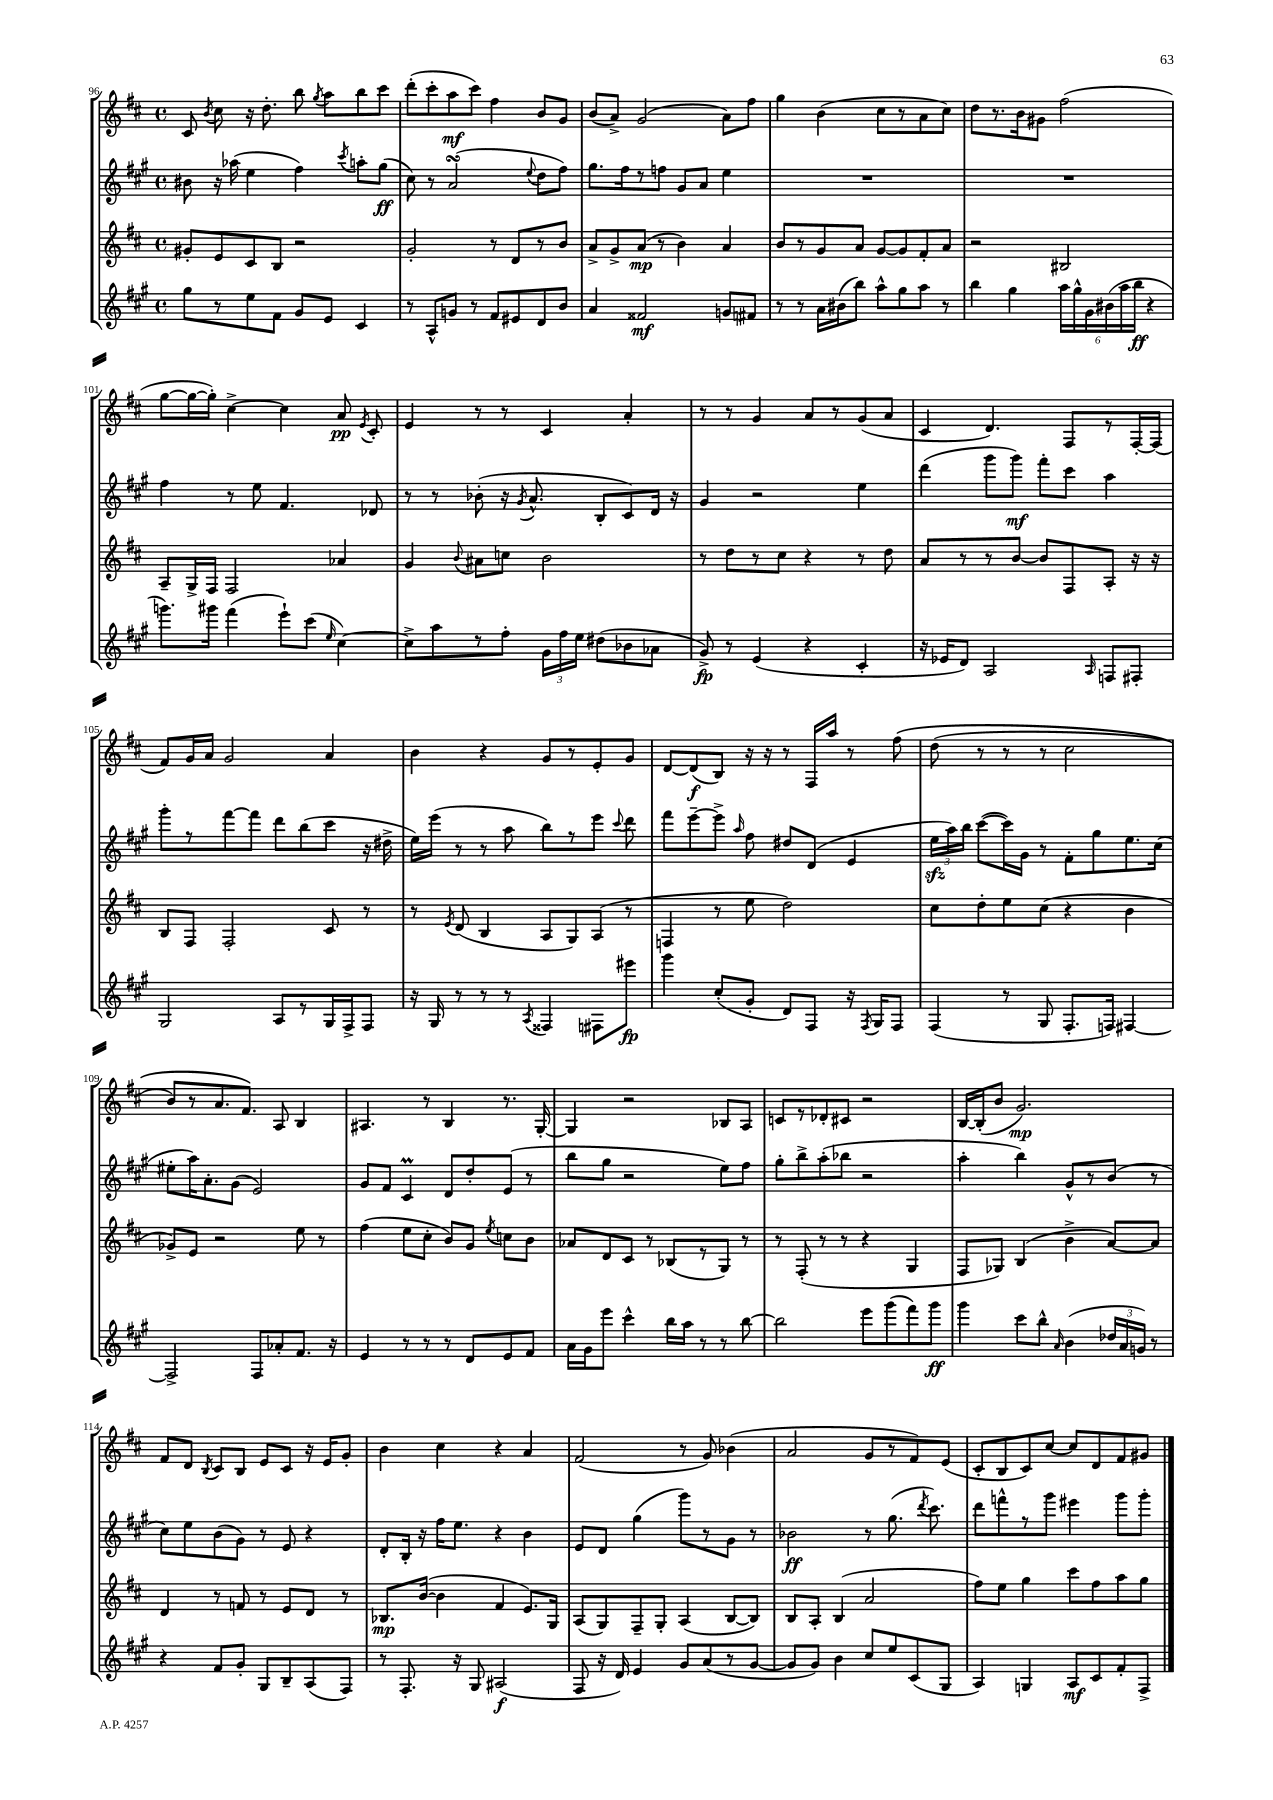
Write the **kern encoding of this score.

**kern	**dynam	**kern	**dynam	**kern	**dynam	**kern	**dynam
*part4	*part4	*part3	*part3	*part2	*part2	*part1	*part1
*staff4	*staff4	*staff3	*staff3	*staff2	*staff2	*staff1	*staff1
*clefG2	*	*clefG2	*	*clefG2	*	*clefG2	*
*k[f#c#g#]	*	*k[f#c#]	*	*k[f#c#g#]	*	*k[f#c#]	*
*M4/4	*	*M4/4	*	*M4/4	*	*M4/4	*
*met(c)	*	*met(c)	*	*met(c)	*	*met(c)	*
=96	=96	=96	=96	=96	=96	=96	=96
8gg#\L	.	8g#X'/L	.	8b#X\	.	8c#/	.
.	.	.	.	.	.	8qb/	.
8r	.	8e/	.	16r	.	8cc#\	.
.	.	.	.	(16aa-X\	.	.	.
8ee\	.	8c#/	.	4ee\	.	16r	.
.	.	.	.	.	.	8.dd'\	.
8f#\J	.	8B/J	.	.	.	.	.
8g#/L	.	2r	.	4ff#\)	.	8bb\	.
.	.	.	.	.	.	8qgg/	.
8e/J	.	.	.	.	.	8aa\L	.
.	.	.	.	8qccc#/	.	.	.
4c#/	.	.	.	8aan'\L	.	8bb\	.
.	.	.	.	(8gg#\J	ff	8ccc#\J	.
=97	=97	=97	=97	=97	=97	=97	=97
8r	.	2g'/	.	8cc#\)	.	(8ddd'\L	.
8A^^/L	.	.	.	8r	.	8ccc#'\	.
8gn/J	.	.	.	(2asSSs/	.	8aa\	mf
8r	.	.	.	.	.	8ccc#\J)	.
8f#/L	.	8r	.	.	.	4ff#\	.
8e#X/	.	8d/L	.	.	.	.	.
.	.	.	.	8qqee/	.	.	.
8d/	.	8r	.	8dd\L	.	8b/L	.
8b/J	.	8b/J	.	8ff#\J)	.	8g/J	.
=98	=98	=98	=98	=98	=98	=98	=98
4a/	.	8a^/L	.	8.gg#\L	.	(8b/L	.
.	.	8g^/	.	.	.	8a^/J)	.
.	.	.	.	16ff#\k	.	.	.
2f##X/	mf	(8a/J	mp	8r	.	(2g/	.
.	.	8r	.	8ffn\J	.	.	.
.	.	4b\)	.	8g#/L	.	.	.
.	.	.	.	8a/J	.	.	.
8gn/L	.	4a/	.	4ee\	.	8a\L)	.
8f#X/J	.	.	.	.	.	8ff#\J	.
=99	=99	=99	=99	=99	=99	=99	=99
8r	.	8b/L	.	1r	.	4gg\	.
8r	.	8r	.	.	.	.	.
16a\LL	.	8g/	.	.	.	(4b\	.
(16b#X\J	.	.	.	.	.	.	.
8bb\J)	.	8a/J	.	.	.	.	.
8aa^^\L	.	[8g/L	.	.	.	8cc#\L	.
8gg#\	.	8g/]	.	.	.	8r	.
8aa\J	.	8f#'/	.	.	.	8a\	.
8r	.	8a/J	.	.	.	8cc#\J)	.
=100	=100	=100	=100	=100	=100	=100	=100
4bb\	.	2r	.	1r	.	8dd\L	.
.	.	.	.	.	.	8.r	.
4gg#\	.	.	.	.	.	.	.
.	.	.	.	.	.	16b\k	.
.	.	.	.	.	.	8g#X\J	.
24aa\LL	.	2B#X/	.	.	.	(2ff#\	.
24gg#^^\	.	.	.	.	.	.	.
24g#\	.	.	.	.	.	.	.
(24b#X\	.	.	.	.	.	.	.
24aa\	.	.	.	.	.	.	.
24bb\JJ	ff	.	.	.	.	.	.
4r	.	.	.	.	.	.	.
!!LO:LB:g=z
=101	=101	=101	=101	=101	=101	=101	=101
8.gggn\L)	.	8A~/L	.	4ff#\	.	[8gg\L	.
.	.	16G^/L	.	.	.	16gg\L_	.
16ggg#X\Jk	.	16F#/JJ	.	.	.	16gg'\JJ])	.
(4fff#\	.	2F#/	.	8r	.	[4cc#^\	.
.	.	.	.	8ee\	.	.	.
8eee`\L)	.	.	.	4.f#/	.	4cc#\]	.
(8ccc#\J	.	.	.	.	.	.	.
16qqee/	.	.	.	.	.	.	.
[4cc#\)	.	4a-X/	.	.	.	8a/	pp
.	.	.	.	.	.	8qe/	.
.	.	.	.	8d-X/	.	8c#'/	.
=102	=102	=102	=102	=102	=102	=102	=102
8cc#^\L]	.	4g/	.	8r	.	4e/	.
8aa\	.	.	.	8r	.	.	.
.	.	8qqb/	.	.	.	.	.
8r	.	8a#X\L	.	(8b-X'\	.	8r	.
8ff#'\J	.	8ccn\J	.	16r	.	8r	.
.	.	.	.	8qg#/	.	.	.
.	.	.	.	8.a^^/	.	.	.
24g#\LL	.	2b\	.	.	.	4c#/	.
24ff#\	.	.	.	.	.	.	.
24ee\JJ	.	.	.	.	.	.	.
(8dd#X\L	.	.	.	8B'/L	.	.	.
8b-X\	.	.	.	8c#/)	.	4a'/	.
8a-X\J	.	.	.	16d/Jk	.	.	.
.	.	.	.	16r	.	.	.
=103	=103	=103	=103	=103	=103	=103	=103
8g#^/)	fp	8r	.	4g#/	.	8r	.
8r	.	8dd\L	.	.	.	8r	.
(4e/	.	8r	.	2r	.	4g/	.
.	.	8cc#\J	.	.	.	.	.
4r	.	4r	.	.	.	8a/L	.
.	.	.	.	.	.	8r	.
4c#'/	.	8r	.	4ee\	.	(8g/	.
.	.	8dd\	.	.	.	8a/J	.
=104	=104	=104	=104	=104	=104	=104	=104
16r	.	8a/L	.	(4ddd\	.	4c#/	.
16e-X/KL	.	.	.	.	.	.	.
8d/J)	.	8r	.	.	.	.	.
2A/	.	8r	.	8ggg#\L	.	4.d/)	.
.	.	[8b/J	.	8ggg#\J)	mf	.	.
.	.	8b/L]	.	8fff#'\L	.	.	.
.	.	8F#/	.	8ccc#\J	.	8F#/L	.
16qqA/	.	.	.	.	.	.	.
8Fn/L	.	8A'/J	.	4aa\	.	8r	.
8F#X'/J	.	16r	.	.	.	[16F#'/L	.
.	.	16r	.	.	.	(16F#/JJ]	.
!!LO:LB:g=z
=105	=105	=105	=105	=105	=105	=105	=105
2G#/	.	8B/L	.	8ggg#'\L	.	8f#/L)	.
.	.	8F#/J	.	8r	.	16g/L	.
.	.	.	.	.	.	16a/JJ	.
.	.	2F#'/	.	[8fff#\	.	2g/	.
.	.	.	.	8fff#\J]	.	.	.
8A/L	.	.	.	8ddd\L	.	.	.
8r	.	.	.	(8bb\	.	.	.
16G#/L	.	8c#/	.	8ccc#\J	.	4a/	.
16F#^/J	.	.	.	.	.	.	.
8F#/J	.	8r	.	16r	.	.	.
.	.	.	.	16dd#X^\	.	.	.
=106	=106	=106	=106	=106	=106	=106	=106
16r	.	8r	.	16ee\LL)	.	4b\	.
16G#/	.	.	.	(16eee\JJ	.	.	.
.	.	8qe/	.	.	.	.	.
8r	.	(8d/	.	8r	.	.	.
8r	.	4B/	.	8r	.	4r	.
8r	.	.	.	8aa\	.	.	.
8qA/	.	.	.	.	.	.	.
4F##X/	.	8A/L	.	8bb\L)	.	8g/L	.
.	.	8G/)	.	8r	.	8r	.
8F#X\L	.	(8A/J	.	8eee\J	.	8e'/	.
.	.	.	.	8qqccc#/	.	.	.
8eee#X\J	fp	8r	.	8ddd\	.	8g/J	.
=107	=107	=107	=107	=107	=107	=107	=107
4ggg#\	.	4Fn/	.	8fff#\L	.	[8d/L	.
.	.	.	.	[8eee~\	.	(8d/]	f
(8cc#'/L	.	8r	.	8eee^\J]	.	8B/J)	.
.	.	.	.	16qqaa/	.	.	.
8g#'/J	.	8ee\	.	8ff#\	.	16r	.
.	.	.	.	.	.	16r	.
8d/L)	.	2dd\)	.	8dd#X/L	.	8r	.
8F#/J	.	.	.	(8d/J	.	16F#/LL	.
.	.	.	.	.	.	16aa/JJ	.
16r	.	.	.	4e/	.	8r	.
8qF#/	.	.	.	.	.	.	.
16G#/KL	.	.	.	.	.	.	.
8F#/J	.	.	.	.	.	(8ff#\	.
=108	=108	=108	=108	=108	=108	=108	=108
(4F#/	.	8cc#\L	.	24eezz\LL	.	(8dd\	.
.	.	.	.	24aa\)	.	.	.
.	.	.	.	24bb\JJ	.	.	.
.	.	8dd'\	.	([8ccc#\L	.	8r	.
8r	.	8ee\	.	16ccc#\L])	.	8r	.
.	.	.	.	16g#\JJ	.	.	.
8G#/	.	(8cc#\J	.	8r	.	8r	.
8.F#'/L	.	4r	.	8f#'\L	.	2cc#\	.
.	.	.	.	8gg#\	.	.	.
16Fn/Jk)	.	.	.	.	.	.	.
[4F#X/	.	4b\	.	8.ee\	.	.	.
.	.	.	.	(16cc#\Jk	.	.	.
!!LO:LB:g=z
=109	=109	=109	=109	=109	=109	=109	=109
2F#^/]	.	8g-X^/L)	.	8ee#X'\L	.	8b/L)	.
.	.	8e/J	.	16aa\K)	.	8r	.
.	.	.	.	8.a'\	.	.	.
.	.	2r	.	.	.	8.a/	.
.	.	.	.	(8g#\J	.	.	.
.	.	.	.	.	.	8.f#/J)	.
8F#/L	.	.	.	2e/)	.	.	.
8a-X'/	.	.	.	.	.	8A/	.
8.f#/J	.	8ee\	.	.	.	4B/	.
.	.	8r	.	.	.	.	.
16r	.	.	.	.	.	.	.
=110	=110	=110	=110	=110	=110	=110	=110
4e/	.	(4ff#\	.	8g#/L	.	4.A#X/	.
.	.	.	.	8f#/J	.	.	.
8r	.	8ee\L	.	4c#m/	.	.	.
8r	.	8cc#'\J	.	.	.	8r	.
8r	.	8b/L)	.	8d/L	.	4B/	.
8d/L	.	8g/J	.	8dd'/	.	.	.
.	.	8qee/	.	.	.	.	.
8e/	.	8ccn\L	.	(8e/J	.	8.r	.
8f#/J	.	8b\J	.	8r	.	.	.
.	.	.	.	.	.	[16G'/	.
=111	=111	=111	=111	=111	=111	=111	=111
16a\LL	.	8a-X/L	.	8bb\L	.	4G/]	.
16g#\J	.	.	.	.	.	.	.
8eee\J	.	8d/	.	8gg#\J	.	.	.
4ccc#^^\	.	8c#/J	.	2r	.	2r	.
.	.	8r	.	.	.	.	.
16bb\LL	.	(8B-X/L	.	.	.	.	.
16aa\JJ	.	.	.	.	.	.	.
8r	.	8r	.	.	.	.	.
8r	.	8G/J)	.	8ee\L)	.	8B-X/L	.
[8bb\	.	8r	.	8ff#\J	.	8A/J	.
=112	=112	=112	=112	=112	=112	=112	=112
2bb\]	.	8r	.	8gg#'\L	.	8cn/L	.
.	.	(8F#'/	.	8bb^\	.	8r	.
.	.	8r	.	(8aa'\	.	8d-X'/	.
.	.	8r	.	8bb-X\J	.	8c#X/J	.
8eee\L	.	4r	.	2r	.	2r	.
(8ggg#\	.	.	.	.	.	.	.
8fff#\)	.	4G/	.	.	.	.	.
8ggg#\J	ff	.	.	.	.	.	.
=113	=113	=113	=113	=113	=113	=113	=113
4ggg#\	.	8F#/L	.	4aa'\	.	[16B/LL	.
.	.	.	.	.	.	(16B'/J]	.
.	.	8G-X/J)	.	.	.	8b/J	.
8ccc#\L	.	(4B/	.	4bb\)	.	2.g/)	mp
8bb^^\J	.	.	.	.	.	.	.
16qqa/	.	.	.	.	.	.	.
(4b\	.	4b^\	.	8g#^^/L	.	.	.
.	.	.	.	8r	.	.	.
24dd-X/LL	.	[8a/L)	.	(8b/J	.	.	.
24a/	.	.	.	.	.	.	.
24gn/JJ)	.	.	.	.	.	.	.
8r	.	8a/J]	.	8r	.	.	.
!!LO:LB:g=z
=114	=114	=114	=114	=114	=114	=114	=114
4r	.	4d/	.	8cc#\L)	.	8f#/L	.
.	.	.	.	8ee\	.	8d/J	.
.	.	.	.	.	.	8qB/	.
8f#/L	.	8r	.	(8b\	.	8c#/L	.
8g#'/J	.	8fn/	.	8g#\J)	.	8B/J	.
8G#/L	.	8r	.	8r	.	8e/L	.
8B~/	.	8e/L	.	8e/	.	8c#/J	.
(8A/	.	8d/J	.	4r	.	16r	.
.	.	.	.	.	.	16e/KL	.
8F#/J)	.	8r	.	.	.	8g'/J	.
=115	=115	=115	=115	=115	=115	=115	=115
8r	.	8.B-X/L	mp	8d'/L	.	4b\	.
8.F#'/	.	.	.	16B'/Jk	.	.	.
.	.	([16b/Jk	.	16r	.	.	.
.	.	4b\]	.	16ff#\KL	.	4cc#\	.
16r	.	.	.	8.ee\J	.	.	.
8G#/	.	.	.	.	.	.	.
(2A#X/	f	4f#/	.	4r	.	4r	.
.	.	8.e/L)	.	4b\	.	4a/	.
.	.	16G/Jk	.	.	.	.	.
=116	=116	=116	=116	=116	=116	=116	=116
8F#/	.	(8A/L	.	8e/L	.	(2f#/	.
16r	.	8G/)	.	8d/J	.	.	.
16d/)	.	.	.	.	.	.	.
4e/	.	8F#~/	.	(4gg#\	.	.	.
.	.	8G'/J	.	.	.	.	.
8g#/L	.	(4A/	.	8ggg#\L)	.	8r	.
(8a/	.	.	.	8r	.	8g/)	.
8r	.	[8B/L	.	8g#\J	.	(4b-X\	.
[8g#/J	.	8B/J])	.	8r	.	.	.
=117	=117	=117	=117	=117	=117	=117	=117
8g#/L]	.	8B/L	.	2b-X\	ff	2a/	.
8g#/J)	.	8A'/J	.	.	.	.	.
4b\	.	(4B/	.	.	.	.	.
8cc#/L	.	2a/	.	8r	.	8g/L	.
8ee/	.	.	.	(8.gg#\	.	8r	.
(8c#/	.	.	.	.	.	8f#/)	.
.	.	.	.	8qddd/	.	.	.
.	.	.	.	8.ccc#\)	.	.	.
8G#/J	.	.	.	.	.	(8e/J	.
=118	=118	=118	=118	=118	=118	=118	=118
4A/)	.	8ff#\L)	.	8ddd\L	.	8c#'/L	.
.	.	8ee\J	.	8fffn^^\	.	8B/	.
4Gn/	.	4gg\	.	8r	.	8c#/)	.
.	.	.	.	8ggg#\J	.	[8cc#/J	.
8A/L	mf	8ccc#\L	.	4eee#X\	.	8cc#/L]	.
8c#/	.	8ff#\	.	.	.	8d/	.
8f#'/	.	8aa\	.	8ggg#\L	.	8f#/	.
8F#^/J	.	8gg\J	.	8ggg#'\J	.	8g#X/J	.
==	==	==	==	==	==	==	==
*-	*-	*-	*-	*-	*-	*-	*-
